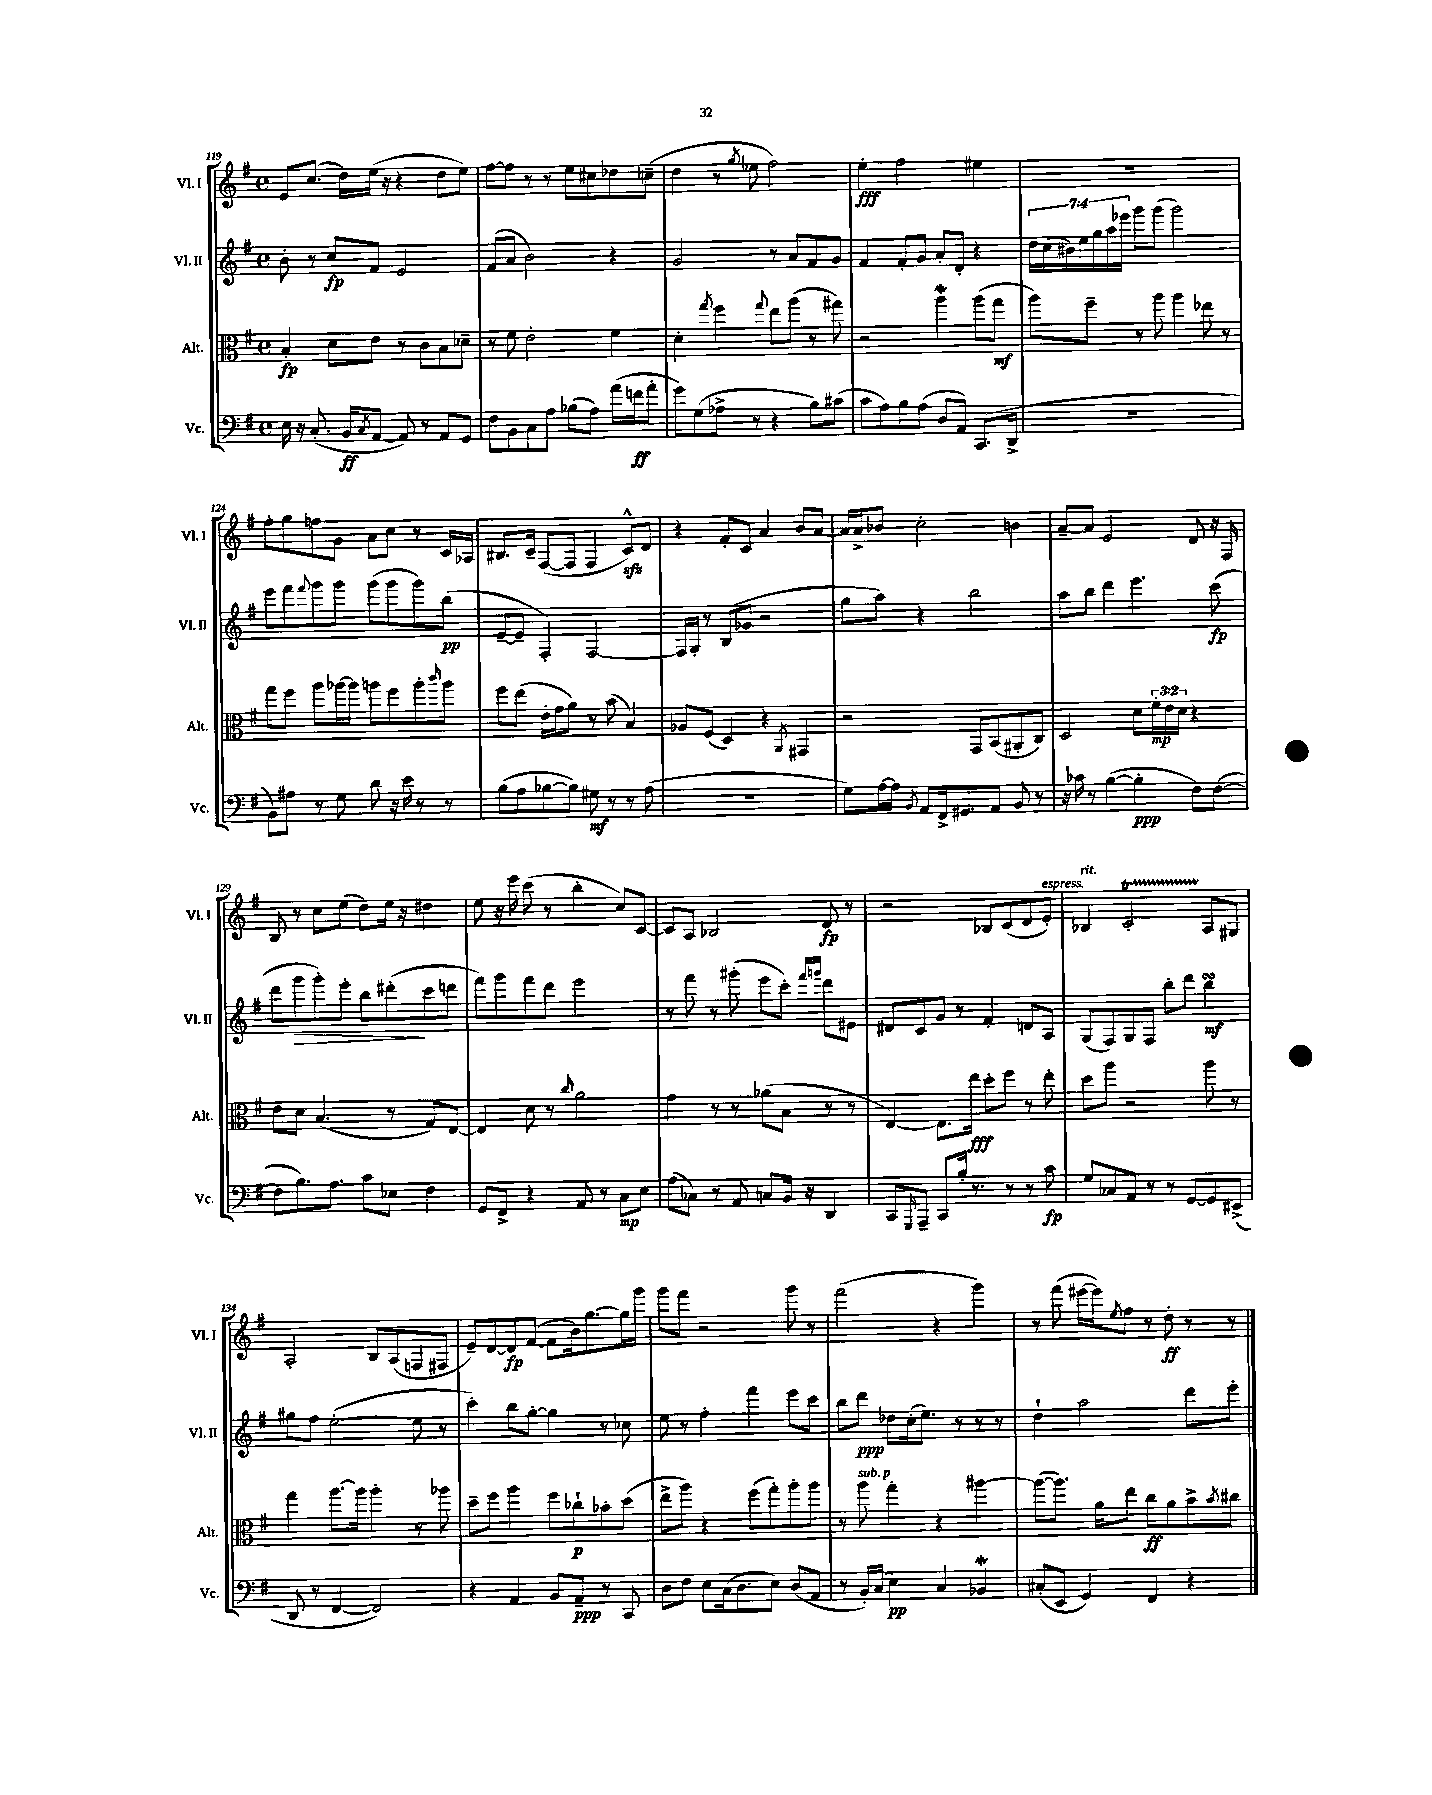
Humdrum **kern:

**kern	**kern	**kern	**kern
*staff4	*staff3	*staff2	*staff1
*clefF4	*clefC3	*clefG2	*clefG2
*k[f#]	*k[f#]	*k[f#]	*k[f#]
*M4/4	*M4/4	*M4/4	*M4/4
*met(c)	*met(c)	*met(c)	*met(c)
16E\	4B'/	8b'\	8e/L
16r	.	.	.
(8.C'/	.	8r	(8.cc/J
.	8d\L	8cc/L	.
16BB/LK	.	.	16dd\LL)
8qC/	.	.	.
[8AA/J	8e\J	8f#/J	(16ee\JJ
.	.	.	16r
8AA/])	8r	2e/	4r
8r	8c\L	.	.
8AA/L	8B\	.	8dd\L
8GG/J	8d-~\J	.	8ee\J)
=	=	=	=
8F#\L	8r	(8f#/L	[8ff#\L
8BB\	8f#\	8a/J	8ff#\]J
8C\	2e'\	2b\)	8r
8A\J	.	.	8r
(8B-\L	.	.	8ee\L
8A\J)	.	.	8cc#\
(16a\LL	4f#\	4r	8dd-\
16f\J	.	.	.
8a'\J	.	.	(8cc~\J
=	=	=	=
8g\L)	4d'\	2g/	4dd\
(8G\	.	.	.
.	8qgg/	.	.
8A-^\J	4ff#\	.	8r
.	.	.	8qgg/
8r	.	.	8ee-\
.	8qqgg/	.	.
4r	8ee\L	8r	2ff#\)
.	(8aa\J	8a/L	.
8B\L)	8r	8f#/	.
(8c#\J	8gg#\)	8g/J	.
=	=	=	=
8c\L	2r	4f#/	4ee'\
8A\)	.	.	.
8B\	.	8f#'/L	2ff#\
(8A\J	.	8g/J	.
8D/L	4aa\	8a'/L	.
8AA/J)	.	8d'/J	.
(8.CC/L	(8aa\L	4r	4ee#\
.	8gg\J	.	.
16DD^/Jk	.	.	.
=	=	=	=
1r	8aa\L)	28dd\LL	1r
.	.	(28cc\	.
.	.	28b#\)	.
.	.	28ee\	.
.	8ff#~\J	.	.
.	.	28gg\	.
.	.	28aa\	.
.	.	28eee-\JJ	.
.	8r	8ggg\L	.
.	8aa\	(8ggg\J	.
.	4aa\	2ggg\)	.
.	8ee-\	.	.
.	8r	.	.
=	=	=	=
8BB\L)	8gg\L	8eee\L	8ff#'\L
8A#\J	8ff#\J	8fff#\	8gg\
.	.	8qqfff#/	.
8r	8aa\L	8ggg\	8ff\
8G\	[16aa-\L	8ggg\J	8g\J
.	16aa-\]JJ	.	.
8d\	8aa\L	(8ggg\L	8a\L
16r	8ff#\	8ggg\	8cc\J
16e\	.	.	.
8r	8aa'\	8ggg\)	8r
.	16qqccc/	.	.
8r	8aa\J	(8bb\J	16c/LL
.	.	.	16A-/JJ
=	=	=	=
(8B\L	8ff#\L	[8e~/L	8.B#/L
8A\	(8ee\J	8e~/]J	.
.	.	.	16c~/Jk
[8B-\	16e'\LL	4F#'/)	([8F#/L
.	16g\J	.	.
8B-\]J)	8a\J)	.	8F#/]J
8G#\	8r	[2F#/	4F#/
8r	(8b\	.	.
8r	4B/)	.	8c^^/L)
(8A\	.	.	8d/J
=	=	=	=
1r	8A-/L	16F#/]LL	4r
.	.	16G'/JJ	.
.	(8F#/J	8r	.
.	4D/)	(8B/L	8f#'/L
.	.	8g-/J	8c/J
.	4r	2r	4a/
.	8qAA/	.	.
.	4GG#/	.	8b/L
.	.	.	[8a/J
=	=	=	=
8G\L)	2r	8gg\L	16a/]LL
.	.	.	16a^/J
[16A\L	.	8aa\J)	8b-/J
16A\]JJ	.	.	.
8qBB/	.	.	.
8AA/L	.	4r	2cc'\
16FF#^/k	.	.	.
8.GG#/	.	.	.
.	8GG/L	2bb\	.
8AA/J	(8BB/	.	.
8BB/	8AA#'/	.	4b\
8r	8C/J)	.	.
=	=	=	=
16r	2D/	8aa\L	[8a~/L
16c-\	.	.	.
8r	.	8bb\J	8a/]J
([4B\	.	4ddd\	2e/
4B'\]	8d\L	4.eee\	.
.	24f#'\L	.	.
.	24e\	.	.
.	24d\JJ	.	.
8F#\L)	4r	.	8d/
([8F#\J	.	(8ccc\	16r
.	.	.	16F#/
=	=	=	=
8F#\]L	8e\L	8ddd\L	8B/
8.B\)	8d\J	8ggg\	8r
.	(4.B/	8ggg'\)	8cc\L
8.A\J	.	.	.
.	.	8eee'\J	(8ee\J
8c\L	.	8bb\L	8dd\L)
8E-\J	8r	(8ddd#'\	16ee\Jk
.	.	.	16r
4F#\	8G/L)	8ccc\	4dd#\
.	[8E/J	8ddd\J	.
=	=	=	=
8GG/L	4E/]	8fff#\L)	8ee\
8FF#^/J	.	8ggg\	16r
.	.	.	16eee\
4r	8d\	8fff#\	(8ccc\
.	8r	8ddd\J	8r
.	16qqcc/	.	.
8AA/	2a\	2eee\	4bb'\
8r	.	.	.
8C\L	.	.	8cc/L)
8E\J	.	.	[8c/J
=	=	=	=
(8A\L	4g\	8r	8c/]L
8C-\J)	.	8fff#\	8A/J
8r	8r	8r	2B-/
8AA/	8r	(8ggg#'\	.
8C/L	(8a-\L	8eee\L	.
16BB/Jk	8B\J	8ccc'\J)	.
16r	.	.	.
.	.	16qqfff#/LL	.
.	.	16qqggg/JJ	.
4DD/	8r	8ddd\L	8d/
.	8r	8e#\J	8r
=	=	=	=
8CC/L	[4E/)	8d#/L	2r
16qqGGG/	.	.	.
8AAA~/J	.	8c/	.
8CC/L	8.E\]L	8g/J	.
16B'/Jk	.	8r	.
8.r	16ee\Jk	.	.
.	8dd'\L	4f#'/	8B-/L
8r	8ff#\J	.	(8c/
8r	8r	8d/L	8d/
8c\	8ee'\	8A/J	8e'/J)
=	=	=	=
8G/L	8dd\L	(8G/L	4B-/
8C-/	8aa\J	8F#/)	.
8AA/J	2r	8G/	2c'/
8r	.	8F#/J	.
8r	.	8bb'\L	.
[8GG/L	.	8ddd\J	.
8GG/]	8aa\	4bb\	8A/L
(8EE#^/J	8r	.	8G#/J
=	=	=	=
8DD/	4gg\	8gg#\L	2A'/
8r	.	8ff#\J	.
[4FF#/	[8.aa\L	([2ee'\	.
.	16aa\]Jk	.	.
2FF#/])	4aa'\	.	8B/L
.	.	.	(8A/
.	8r	8ee\]	8F/
.	8aa-\	8r	8F#/J
=	=	=	=
4r	8dd~\L	4ccc'\)	8e~/L)
.	8ff#\J	.	[8d/
4AA/	4aa\	8bb\L	8d/]
.	.	[8gg'\J	([8f#/J
8BB/L	8ff#\L	4gg\]	8f#\]L
8AA~/J	8cc-`\	.	16b\k)
.	.	.	[8.gg\
8r	8b-'\	8r	.
8CC/	(8dd\J	8cc-\	16gg\]L
.	.	.	16ggg\JJ
=	=	=	=
8D\L	8ee^\L	8ee\	8ggg\L
8F#\J	8aa\J)	8r	8fff#\J
8E\L	4r	4ff#'\	2r
(16C\k	.	.	.
8.D\	.	.	.
.	(8ff#\L	4fff#\	.
8E\J)	8gg'\)	.	.
(8D/L	8aa'\	8eee\L	8ggg\
8AA/J	8aa\J	8ccc\J	8r
=	=	=	=
8r	8r	8bb\L	(2fff#\
16BB'/LL)	8aa\	8ddd\J	.
(16C/JJ	.	.	.
4E\)	4gg'\	8dd-\L	.
.	.	(16cc'\k	.
.	.	8.ee\J)	.
4C/	4r	.	4r
.	.	8r	.
4BB-/	[4aa#\	8r	4ggg\)
.	.	8r	.
=	=	=	=
(8C#'/L	(8aa#\_L	4dd`\	8r
8EE/J	8.aa#\]J)	.	(8fff#\
4GG/)	.	2aa\	[16eee#\LL
.	16a\LK	.	16eee#\]J)
.	.	.	8qee/
.	8ee\J	.	8ff#\J
4FF#/	8cc\L	.	8r
.	8a\	.	8dd'\
4r	8b^\	8ddd\L	8r
.	8qb/	.	.
.	8cc#\J	8eee'\J	8r
==	==	==	==
*-	*-	*-	*-
